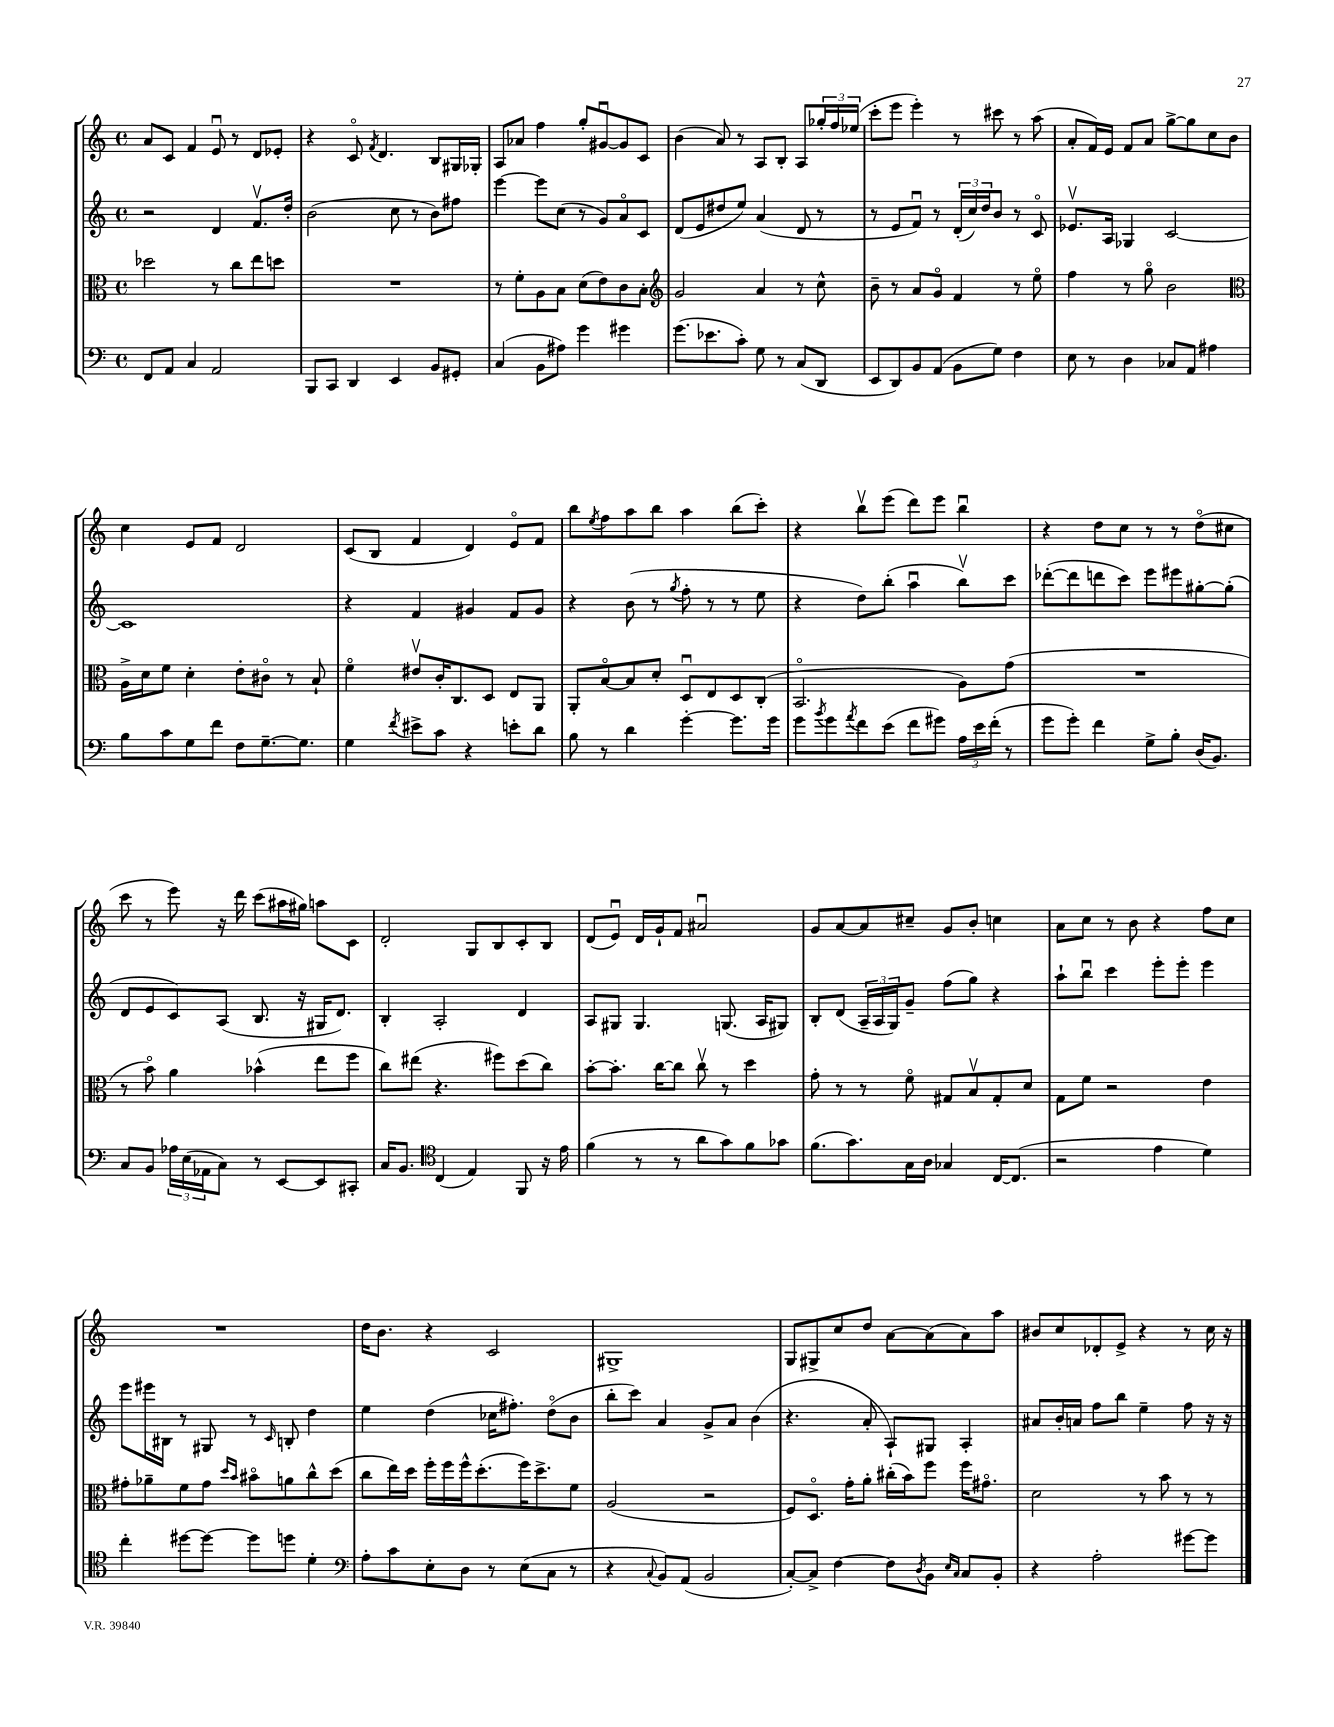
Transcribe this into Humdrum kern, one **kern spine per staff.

**kern	**kern	**kern	**kern
*staff4	*staff3	*staff2	*staff1
*clefF4	*clefC3	*clefG2	*clefG2
*k[]	*k[]	*k[]	*k[]
*M4/4	*M4/4	*M4/4	*M4/4
*met(c)	*met(c)	*met(c)	*met(c)
8FF/L	2dd-\	2r	8a/L
8AA/J	.	.	8c/J
4C/	.	.	4f/
2AA/	8r	4d/	8eu/
.	8cc\L	.	8r
.	8ee\	8.fv/L	8d/L
.	8dd\J	.	8e-'/J
.	.	16dd'/Jk	.
=	=	=	=
8BBB/L	1r	(2b\	4r
8CC/J	.	.	.
4DD/	.	.	8co/
.	.	.	8qf/
.	.	.	4.d/
4EE/	.	8cc\	.
.	.	8r	.
8BB/L	.	8b\L)	8B/L
8GG#'/J	.	8ff#\J	16G#/L
.	.	.	16G-'/JJ
=	=	=	=
(4C/	8r	[4eee\	8A/L
.	8f'\L	.	8a-/J
8BB\L	8A\	8eee\]L	4ff\
8A#\J)	8B\J	(8cc\J	.
4g\	(8d\L	8r	8gg'/L
.	8e\)	8g/L)	[8g#u/
4g#\	8c\	8ao/	8g#/]
.	8B'\J	8c/J	8c/J
=	=	=	=
*	*clefG2	*	*
(8.g\L	2g/	(8d/L	(4b\
.	.	8e/	.
8.e-\	.	.	.
.	.	8dd#/	8a/)
8c'\J)	.	8ee/J)	8r
8G\	4a/	(4a/	8A/L
8r	.	.	8B'/J
(8C/L	8r	8d/	8A/L
8DD/J	8cc^^\	8r	24gg-'/L
.	.	.	24ff/
.	.	.	(24ee-/JJ
=	=	=	=
8EE/L	8b~\	8r	8ccc'\L
8DD/)	8r	8e/L	8eee\J
8BB/	8a/L	8fu/J)	4eee'\)
(8AA/J	8go/J	8r	.
8BB\L	4f/	(24d'/LL	8r
.	.	24cc/)	.
.	.	24dd/J	.
8G\J)	.	8b/J	8ccc#\
4F\	8r	8r	8r
.	8eeo\	8co/	(8aa\
=	=	=	=
8E\	4ff\	8.e-v/L	8a'/L
8r	.	.	16f/L)
.	.	16A/Jk	16e/JJ
4D\	8r	4G-/	8f/L
.	8ggo\	.	8a/J
8C-/L	2b\	[2c/	[8gg^\L
8AA/J	.	.	8gg\]
4A#\	.	.	8cc\
.	.	.	8b\J
=	=	=	=
*	*clefC3	*	*
8B\L	16A^\LL	1c]	4cc\
.	16d\J	.	.
8c\	8f\J	.	.
8G\	4d'\	.	8e/L
8f\J	.	.	8f/J
8F\L	8e'\L	.	2d/
[8.G~\	8c#o\J	.	.
.	8r	.	.
8.G\]J	.	.	.
.	8B`/	.	.
=	=	=	=
4G\	4fo\	4r	(8c/L
.	.	.	8B/J
8qf/	.	.	.
8e#^\L	8e#v/L	4f/	4f/
8c\J	16c'/K	.	.
.	8.C/	.	.
4r	.	4g#/	4d/)
.	8D/J	.	.
8e'\L	8E/L	8f/L	8eo/L
8d\J	8AA/J	8g#/J	8f/J
=	=	=	=
8B\	8AA'/L	4r	8bb\L
.	.	.	8qee/
8r	[8Bo/	.	8ff\
4d\	8B/]	(8b\	8aa\
.	8d'/J	8r	8bb\J
.	.	8qgg/	.
[4g'\	8Du/L	8ff'\	4aa\
.	8E/	8r	.
8.g\]L	8D/	8r	(8bb\L
.	(8C'/J	8ee\	8ccc'\J)
16g\Jk	.	.	.
=	=	=	=
8g\L	2.BBo/	4r	4r
8qb/	.	.	.
8g\	.	.	.
8qa/	.	.	.
8f\	.	8dd\L)	8bbv\L
(8e\J	.	(8bb'\J	(8eee\J
8f\L	.	4aau\	8ddd\L)
8g#\J)	.	.	8eee\J
24A\LL	8A\L)	8bbv\L)	4bbu\
24e\	.	.	.
(24f'\JJ	.	.	.
8r	(8g\J	8ccc\J	.
=	=	=	=
8g\L	1r	([8ddd-'\L	4r
8g'\J)	.	8ddd-\]	.
4f\	.	8ddd\	8dd\L
.	.	8ccc\J)	8cc\J
8G^\L	.	8eee\L	8r
8B'\J	.	8eee#\	8r
(16D/LK	.	[8gg#'\	(8ddo\L
8.BB/J)	.	.	.
.	.	(8gg#'\]J	8cc#\J
=	=	=	=
8C/L	8r	8d/L	8ccc\
8BB/J	8bo\)	8e/	8r
24A-\LL	4a\	8c/)	8eee\)
(24E\	.	.	.
24AA-\J	.	.	.
8C\J)	.	(8A/J	16r
.	.	.	16ddd\
8r	(4b-^^\	8.B/	(8ccc\L
[8EE/L	.	.	16aa#\L
.	.	16r	16gg#\JJ)
8EE/]	8ee\L	16G#/LK	8aa\L
.	.	8.d/J)	.
8CC#'/J	8ff\J	.	8c\J
=	=	=	=
16C/LK	8cc\L)	4B'/	2d'/
8.BB/J	.	.	.
.	(8ee#\J	.	.
*clefC4	*	*	*
(4C/	4.r	2A'/	.
4E/)	.	.	8G/L
.	8ff#\L)	.	8B/
8FF/	(8dd\	4d/	8c'/
16r	8cc\J)	.	8B/J
16e\	.	.	.
=	=	=	=
(4f\	[8b'\L	8A/L	(8d/L
.	8.b'\]J	8G#/J	8eu/J)
8r	.	4.G#/	16d/LL
.	[16cc\LK	.	16g`/J
8r	8cc\]J	.	8f/J
8a\L	8ccv\	.	2a#u/
8g\)	8r	(8.G/	.
8f\	4dd\	.	.
.	.	16A/LK	.
8g-\J	.	8G#/J)	.
=	=	=	=
(8.f\L	8g'\	8B'/L	8g/L
.	8r	(8d/J	[8a/
8.g\)	.	.	.
.	8r	24A~/LL	8a/]
.	.	24A/	.
.	.	24G/J)	.
16G\L	8fo\	8g~/J	8cc#~/J
16A\JJ	.	.	.
4G-/	8G#/L	(8ff\L	8g/L
.	8Bv/	8gg\J)	8b'/J
[16C/LK	8G#'/	4r	4cc\
(8.C/]J	.	.	.
.	8d/J	.	.
=	=	=	=
2r	8G\L	8aa`\L	8a\L
.	8f\J	8bbu\J	8cc\J
.	2r	4ccc\	8r
.	.	.	8b\
4e\	.	8eee'\L	4r
.	.	8eee'\J	.
4d\)	4e\	4eee\	8ff\L
.	.	.	8cc\J
=	=	=	=
4cc'\	8g#'\L	8eee\L	1r
.	8a-~\	16eee#\L	.
.	.	16B#\JJ	.
[8dd#\L	8f\	8r	.
8dd#\_J	8g#\J	8G#/	.
.	16qqdd/LL	.	.
.	16qqb/JJ	.	.
8dd#\]L	8b#o\L	8r	.
.	.	16qqc/	.
8dd\J	8a\	8B'/	.
4d'\	8cc^^\	4dd\	.
.	(8dd\J	.	.
=	=	=	=
*clefF4	*	*	*
8A'\L	8cc\L	4ee\	16dd\LK
.	.	.	8.b\J
8c\	16ee\L)	.	.
.	16dd\JJ	.	.
8E'\	16ff'\LL	(4dd\	4r
.	16ff\	.	.
8D\J	16ff^^\J	.	.
.	(8.dd'\	.	.
8r	.	16cc-\LK	2c/
.	.	8.ff#'\J)	.
(8E\L	16ff\K)	.	.
.	8.dd^\	.	.
8C\J	.	(8ddo\L	.
8r	8f\J	8b\J	.
=	=	=	=
4r	(2A/	8bb'\L	1G#^
.	.	8ccc\J)	.
8qqC/	.	.	.
8BB/L)	.	4a/	.
(8AA/J	.	.	.
2BB/	2r	8g^/L	.
.	.	8a/J	.
.	.	(4b\	.
=	=	=	=
[8C'/L)	8F/L)	4.r	8G/L
8C^/]J	8.Do/J	.	8G#^/
[4F\	.	.	8cc/
.	16g'\LK	.	.
.	8a'\J	8a'/	8dd/J
8F\]L	(16cc#'\LL	8A`/L)	[8a\L
.	16b\J)	.	.
8qD/	.	.	.
8BB\J	8ff\J	8G#/J	(8a\]
16qqE/LL	.	.	.
16qqC/JJ	.	.	.
8C/L	16ff\LK	4A'/	8a\)
.	8.g#o\J	.	.
8BB'/J	.	.	8aa\J
=	=	=	=
4r	2d\	8a#/L	8b#/L
.	.	16b'/L	8cc/
.	.	16a/JJ	.
2A'\	.	8ff\L	8d-'/
.	.	8bb\J	8e^/J
.	8r	4ee~\	4r
.	8b\	.	.
[8g#\L	8r	8ff\	8r
8g#\]J	8r	16r	16cc\
.	.	16r	16r
==	==	==	==
*-	*-	*-	*-
